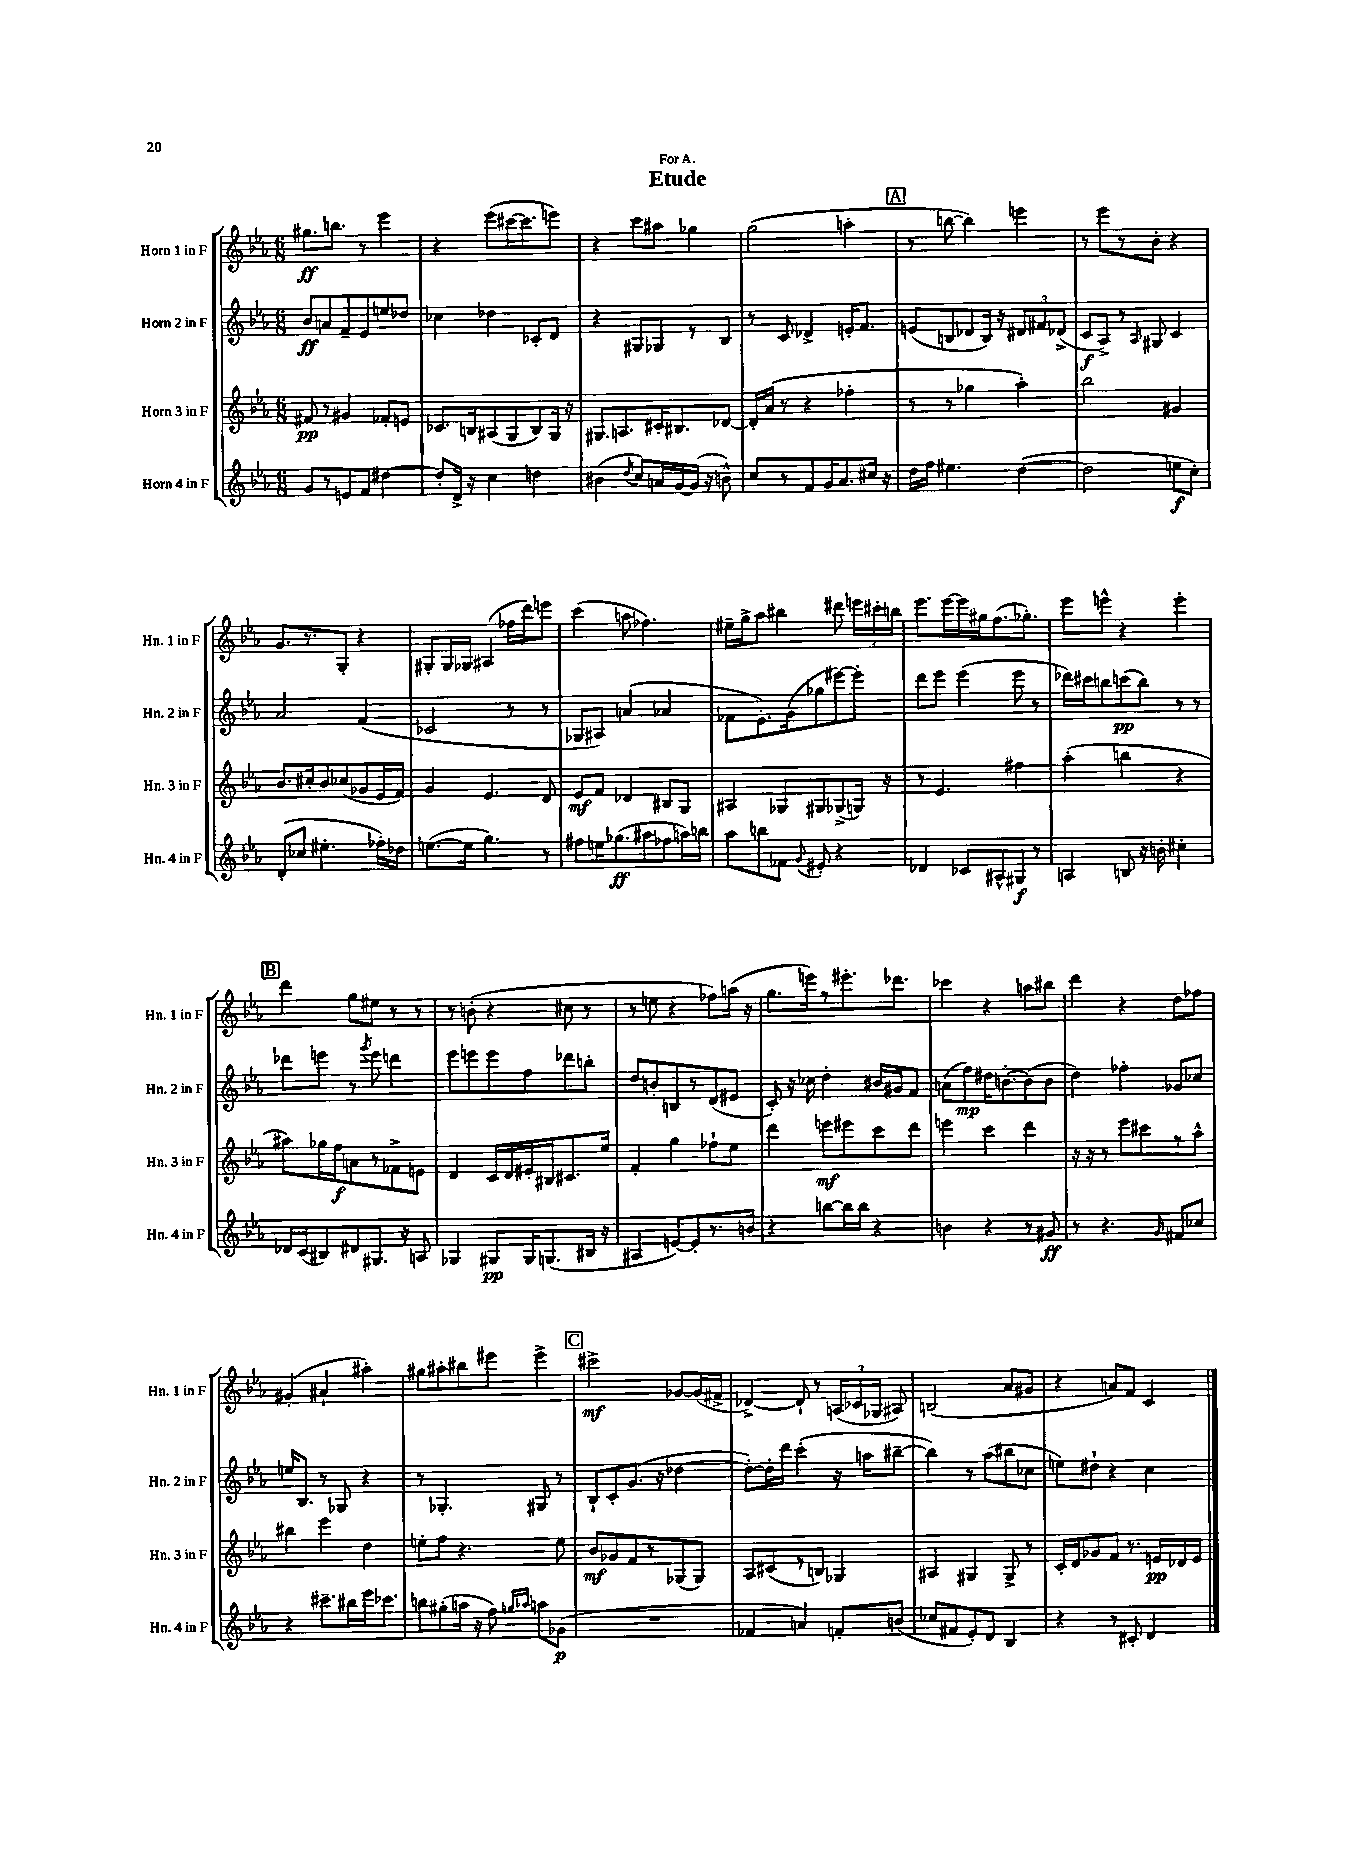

**kern	**dynam	**kern	**dynam	**kern	**dynam	**kern	**dynam
*part4	*part4	*part3	*part3	*part2	*part2	*part1	*part1
*staff4	*staff4	*staff3	*staff3	*staff2	*staff2	*staff1	*staff1
*I"Horn 4 in F	*	*I"Horn 3 in F	*	*I"Horn 2 in F	*	*I"Horn 1 in F	*
*I'Hn. 4 in F	*	*I'Hn. 3 in F	*	*I'Hn. 2 in F	*	*I'Hn. 1 in F	*
*clefG2	*	*clefG2	*	*clefG2	*	*clefG2	*
*k[b-e-a-]	*	*k[b-e-a-]	*	*k[b-e-a-]	*	*k[b-e-a-]	*
*M6/8	*	*M6/8	*	*M6/8	*	*M6/8	*
=1	=1	=1	=1	=1	=1	=1	=1
8g/L	.	8f#X/	pp	8b-/L	ff	8.gg#X\L	ff
8r	.	8r	.	8an/	.	.	.
.	.	.	.	.	.	8.bbn\J	.
8en/	.	4g#X/	.	8f~/	.	.	.
8f/J	.	.	.	8e-/	.	8r	.
[4dd#X\	.	8f-X'/L	.	8een/	.	4eee-\	.
.	.	8en/J	.	8dd-X/J	.	.	.
=2	=2	=2	=2	=2	=2	=2	=2
8dd#'/L]	.	8.c-X/L	.	4cc-X\	.	4r	.
16d^/Jk	.	.	.	.	.	.	.
16r	.	16Bn/k	.	.	.	.	.
4cc\	.	(8A#X/	.	4dd-X\	.	(8eee-\L	.
.	.	8G/	.	.	.	[16ccc#X\K	.
.	.	.	.	.	.	8.ccc#\]	.
4ddn\	.	8B/)	.	8c-X'/L	.	.	.
.	.	16G/Jk	.	8d/J	.	8eeen\J)	.
.	.	16r	.	.	.	.	.
=3	=3	=3	=3	=3	=3	=3	=3
(4b#X\	.	8.G#X/L	.	4r	.	4r	.
.	.	8.An/	.	.	.	.	.
8qdd/	.	.	.	.	.	.	.
8cc/L)	.	.	.	8G#X/L	.	8ccc\L	.
16an/L	.	16c#X'/K	.	8G-X/	.	8aa#X\J	.
[16g/	.	8.B#X/	.	.	.	.	.
(16g/JJ]	.	.	.	8r	.	4gg-X\	.
16r	.	.	.	.	.	.	.
8bn^^\)	.	[8d-X/J	.	8B-/J	.	.	.
=4	=4	=4	=4	=4	=4	=4	=4
8cc/L	.	16d-'/LL]	.	8r	.	(2gg\	.
.	.	(16a-/JJ	.	.	.	.	.
8r	.	8r	.	8c/	.	.	.
8f/	.	4r	.	4d-X^/	.	.	.
16g/K	.	.	.	.	.	.	.
8.a-/	.	.	.	.	.	.	.
.	.	4ff-X'\	.	16en'/KL	.	4aan'\	.
.	.	.	.	8.f/J	.	.	.
16cc#X/Jk	.	.	.	.	.	.	.
16r	.	.	.	.	.	.	.
!!LO:REH:place=s1:t=A
=5	=5	=5	=5	=5	=5	=5	=5
16dd\LL	.	8r	.	(8en/L	.	8r	.
16ff\JJ	.	.	.	.	.	.	.
4.ee#X\	.	8r	.	8Bn/	.	[8bbn\	.
.	.	4gg-X\	.	8d-X/	.	4bb\])	.
.	.	.	.	16B/Jk)	.	.	.
.	.	.	.	16r	.	.	.
([4dd\	.	4aa-'\)	.	12d#X/L	.	4eeen\	.
.	.	.	.	12f#X/	.	.	.
.	.	.	.	(12d-X^/J	.	.	.
=6	=6	=6	=6	=6	=6	=6	=6
2dd\]	.	2bb-\	.	8c/L	f	8r	.
.	.	.	.	8A-^/J)	.	8eee-\L	.
.	.	.	.	8r	.	8r	.
.	.	.	.	16qqA-/	.	.	.
.	.	.	.	8G#X/	.	8b-'\J	.
8een\L	f	4g#X/	.	4c/	.	4r	.
8cc'\J)	.	.	.	.	.	.	.
!!LO:LB:g=z
=7	=7	=7	=7	=7	=7	=7	=7
(8d'/L	.	8.b-/L	.	2a-/	.	8.g/L	.
8cc-X/J	.	.	.	.	.	.	.
.	.	16cc#X'/k	.	.	.	8.r	.
4.ee#X'\	.	8b-/	.	.	.	.	.
.	.	(8cc-X/	.	.	.	8G'/J	.
.	.	8g-X/	.	(4f/	.	4r	.
16ff-X'\LL)	.	16e-/L	.	.	.	.	.
16dd-X\JJ	.	16f/JJ)	.	.	.	.	.
=8	=8	=8	=8	=8	=8	=8	=8
([8.een\L	.	4g/	.	2c-X/	.	8G#X'/L	.
.	.	.	.	.	.	16G#/L	.
16ee\Jk]	.	.	.	.	.	16G-X/JJ	.
4.gg\)	.	4.e-/	.	.	.	(4A#X/	.
.	.	.	.	8r	.	16ff-X\LL	.
.	.	.	.	.	.	16ddd\J)	.
8r	.	8d/	.	8r	.	8eeen\J	.
=9	=9	=9	=9	=9	=9	=9	=9
8ff#X\L	.	8e-/L	mf	8G-X/L	.	(4ccc\	.
16een\K	.	8f/J	.	8A#X/J)	.	.	.
(8.gg-X\	ff	.	.	.	.	.	.
.	.	4d-X/	.	(4an/	.	8aan\	.
8aa#X\	.	.	.	.	.	4.ff-X\)	.
8ff-X\	.	8B#X/L	.	4a-X/	.	.	.
16aan\L)	.	8G/J	.	.	.	.	.
16bbn\JJ	.	.	.	.	.	.	.
=10	=10	=10	=10	=10	=10	=10	=10
8aa-\L	.	4A#X/	.	8f-X\L	.	16ee#X~\LL	.
.	.	.	.	.	.	16gg^\J	.
8bbn\	.	.	.	8.e-'\)	.	8aa-\J	.
8f-X\J	.	8G-X/L	.	.	.	4bb#X\	.
.	.	.	.	(16g\k	.	.	.
8qqg/	.	.	.	.	.	.	.
8e#X'/	.	8G#X/	.	8gg-X\	.	.	.
4r	.	(8G-X^/	.	[8eee#X\)	.	8ddd#X\	.
.	.	16Gn/Jk)	.	8eee#'\J]	.	24eeen\LL	.
.	.	.	.	.	.	24ccc#X'\	.
.	.	16r	.	.	.	.	.
.	.	.	.	.	.	24bbn\JJ	.
=11	=11	=11	=11	=11	=11	=11	=11
4d-X/	.	8r	.	8ddd\L	.	8.eee-\L	.
.	.	4.e-/	.	8eee-\J	.	.	.
.	.	.	.	.	.	[16eee-\L	.
8c-X/L	.	.	.	(4eee-\	.	16eee-\]	.
.	.	.	.	.	.	16gg#X\J	.
8A#X^^/	.	.	.	.	.	(8.ff\	.
8G#X/J	f	4ff#X\	.	8eee-\	.	.	.
.	.	.	.	.	.	8.gg-X'\J)	.
8r	.	.	.	8r	.	.	.
=12	=12	=12	=12	=12	=12	=12	=12
4An/	.	(4aa-'\	.	16ddd-X\LL)	.	8eee-\L	.
.	.	.	.	16ccc#X\J	.	.	.
.	.	.	.	8bbn\	.	8eeen^^\J	.
8Bn/	.	4bbn\	.	(8cccn\	pp	4r	.
16r	.	.	.	8bb\J)	.	.	.
16bn'\	.	.	.	.	.	.	.
4cc#X'\	.	4r	.	8r	.	4eee'\	.
.	.	.	.	8r	.	.	.
!!LO:LB:g=z
!!LO:REH:place=s1:t=B
=13	=13	=13	=13	=13	=13	=13	=13
16d-X/LL	.	8aa#X\L)	.	8ddd-X\L	.	4ddd\	.
(16c/J	.	.	.	.	.	.	.
8B#X/)	.	16gg-X\L	.	8eeen\J	.	.	.
.	.	16ff\J	f	.	.	.	.
8d#X/	.	8an\	.	8r	.	8gg\L	.
.	.	.	.	8qggg/	.	.	.
8.G#X/J	.	8r	.	8eee\	.	8ee#X\J	.
.	.	8f-X^\	.	4dddn\	.	8r	.
16r	.	.	.	.	.	.	.
8An/	.	8en\J	.	.	.	8r	.
=14	=14	=14	=14	=14	=14	=14	=14
4G-X/	.	4d/	.	8eee-\L	.	8r	.
.	.	.	.	8eeen\	.	(8bn'\	.
8G#X/L	pp	16c/LL	.	8eee\	.	4r	.
.	.	16d/	.	.	.	.	.
16G#/K	.	16e#X'/	.	8ff\	.	.	.
(8.Gn/	.	16B#X/J	.	.	.	.	.
.	.	8.c#X/	.	8ddd-X\	.	8cc#X\	.
16B#X/Jk	.	.	.	8bbn'\J	.	8r	.
16r	.	16ee-/Jk	.	.	.	.	.
=15	=15	=15	=15	=15	=15	=15	=15
4A#X/	.	4f'/	.	8dd/L	.	8r	.
.	.	.	.	8bn'/	.	8een\	.
[8en/L)	.	4gg\	.	8Bn/	.	4r	.
8e'/]	.	.	.	8r	.	.	.
8.r	.	8ff-X`\L	.	(8d/	.	8ff-X\L)	.
.	.	8ee-\J	.	8e#X/J	.	(16aan\Jk	.
16bn/Jk	.	.	.	.	.	16r	.
=16	=16	=16	=16	=16	=16	=16	=16
4r	.	4ddd\	.	8c'/)	.	8.gg\L	.
.	.	.	.	16r	.	.	.
.	.	.	.	16cc-X\	.	16eeen\k)	.
[8bbn\L	.	8eeen\L	mf	4dd'\	.	8r	.
16bb\L]	.	8eee#X\	.	.	.	8.eee#X'\	.
16bb\JJ	.	.	.	.	.	.	.
4r	.	8ccc\	.	16b#X/LL	.	.	.
.	.	.	.	16g#X/J	.	8.ddd-X\J	.
.	.	8ddd\J	.	8f/J	.	.	.
=17	=17	=17	=17	=17	=17	=17	=17
4bn\	.	4eeen\	.	(8an\L	.	4ccc-X\	.
.	.	.	.	8ff\)	mp	.	.
4r	.	4ccc\	.	16dd#X\K	.	4r	.
.	.	.	.	[8.bn'\	.	.	.
8r	.	4ddd\	.	(8b\]	.	8aan\L	.
8g#X/	ff	.	.	8b\J	.	8bb#X\J	.
=18	=18	=18	=18	=18	=18	=18	=18
8r	.	16r	.	4dd\)	.	4ddd\	.
.	.	16r	.	.	.	.	.
4.r	.	8r	.	.	.	.	.
.	.	8eee-\L	.	4ff-X'\	.	4r	.
.	.	8ccc#X\	.	.	.	.	.
16qqg/	.	.	.	.	.	.	.
8f#X/L	.	8r	.	8g-X/L	.	8dd\L	.
8cc-X/J	.	8aa-^^\J	.	8cc-X/J	.	8ff-X\J	.
!!LO:LB:g=z
=19	=19	=19	=19	=19	=19	=19	=19
4r	.	4bb#X\	.	16een/KL	.	(4g#X'/	.
.	.	.	.	8.B-/J	.	.	.
8.ccc#X~\L	.	4eee-\	.	8r	.	4a#X`/	.
.	.	.	.	8G-X/	.	.	.
16bb#X\L	.	.	.	.	.	.	.
16eee-\J	.	4dd\	.	4r	.	4aa#X'\)	.
8.ccc-X\J	.	.	.	.	.	.	.
=20	=20	=20	=20	=20	=20	=20	=20
8bbn\L	.	8een'\L	.	8r	.	8gg#X\L	.
(8gg#X'\	.	8ff\J	.	4.G-X'/	.	8aa#X'\	.
16aan\Jk	.	4.r	.	.	.	8bb#X\	.
16r	.	.	.	.	.	.	.
8ff\)	.	.	.	.	.	8eee#X\J	.
16qqggn/LL	.	.	.	.	.	.	.
16qqaa-X/JJ	.	.	.	.	.	.	.
8aan\L	.	.	.	8G#X/	.	4eee#^\	.
(8g-X\J	p	8ee\	.	8r	.	.	.
!!LO:REH:place=s1:t=C
=21	=21	=21	=21	=21	=21	=21	=21
2.r	.	8b-/L	mf	8B-`/L	.	2ccc#X^\	mf
.	.	8g-X/	.	8c'/	.	.	.
.	.	8f/	.	(8.g/J	.	.	.
.	.	8r	.	.	.	.	.
.	.	.	.	16r	.	.	.
.	.	(8G-X/	.	[4dd-X\	.	[8g-X/L	.
.	.	8G-/J)	.	.	.	(16g-/L]	.
.	.	.	.	.	.	16f#X^/JJ	.
=22	=22	=22	=22	=22	=22	=22	=22
4f-X/	.	8A-/L	.	8dd-'\L_)	.	[4d-X^/)	.
.	.	(8c#X/	.	16dd-'\L]	.	.	.
.	.	.	.	16ddd\JJ	.	.	.
4an/)	.	8r	.	(4ccc'\	.	8d-`/]	.
.	.	8Bn/J)	.	.	.	8r	.
8fn'/L	.	4G-X/	.	16r	.	(24An/LL	.
.	.	.	.	.	.	24c-X/	.
.	.	.	.	16aan\KL	.	.	.
.	.	.	.	.	.	24G-X/JJ	.
(8bn/J	.	.	.	[8bb#X~\J	.	8A#X/)	.
=23	=23	=23	=23	=23	=23	=23	=23
8cc-X/L	.	4A#X/	.	4bb#\])	.	(2Bn/	.
8f#X/	.	.	.	.	.	.	.
8e-'/)	.	4G#X/	.	8r	.	.	.
8d/J	.	.	.	(8aa-\L	.	.	.
4B-/	.	8G#^/	.	8bb#X\	.	8a-/L	.
.	.	8r	.	8cc-X\J	.	8g#X/J	.
=24	=24	=24	=24	=24	=24	=24	=24
4r	.	16c'/LL	.	8een\L)	.	4r	.
.	.	16d/J	.	.	.	.	.
.	.	8g-X/	.	8dd#X`\J	.	.	.
8r	.	8f/J	.	4r	.	8an/L)	.
8c#X'/	.	8.r	.	.	.	8f/J	.
4d/	.	.	.	4cc\	.	4c/	.
.	.	16en/LL	pp	.	.	.	.
.	.	16d-X/	.	.	.	.	.
.	.	16e/JJ	.	.	.	.	.
==	==	==	==	==	==	==	==
*-	*-	*-	*-	*-	*-	*-	*-
